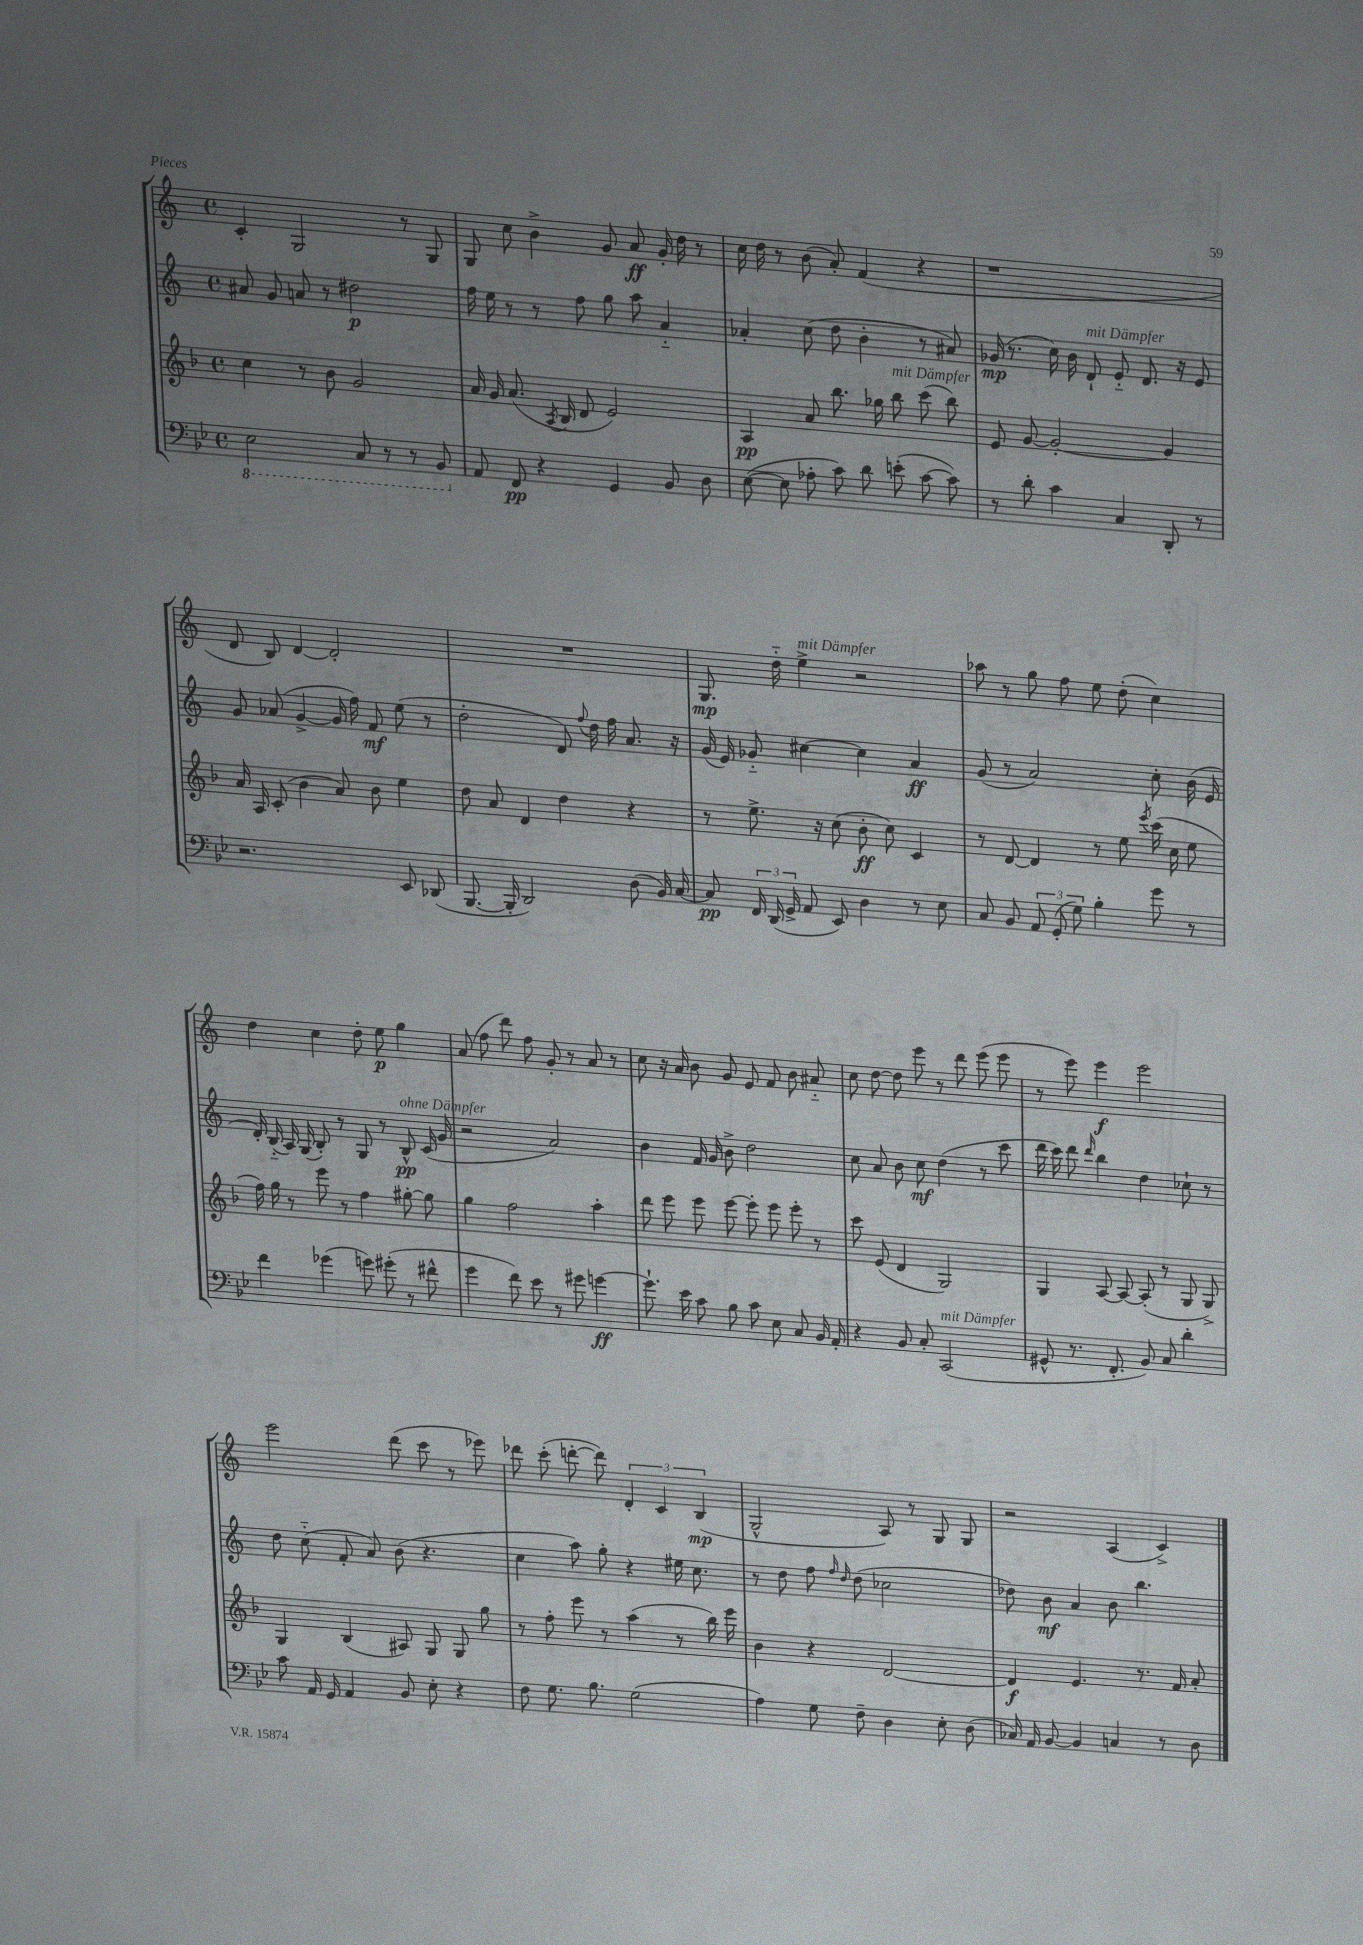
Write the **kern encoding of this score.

**kern	**kern	**kern	**kern
*staff4	*staff3	*staff2	*staff1
*clefF4	*clefG2	*clefG2	*clefG2
*k[b-e-]	*k[b-]	*k[]	*k[]
*M4/4	*M4/4	*M4/4	*M4/4
*met(c)	*met(c)	*met(c)	*met(c)
2EE-	4cc	8a#	4c'
.	.	8g	.
.	8r	8a	2G
.	8b-	8r	.
8CC	2g	2dd#	.
8r	.	.	.
8r	.	.	8r
8BBB-	.	.	8G
=	=	=	=
8AA	16a	16ff	8G
.	16g	16ee	.
8FF	(8.a	8r	8cc
4r	.	8r	4b^
.	8qA	.	.
.	16B-	.	.
.	8d	8ff	.
4GG	2e)	8gg	8g
.	.	8aa	8a
8BB-	.	4a'~	16g'
.	.	.	16dd
8D	.	.	8r
=	=	=	=
([8E-	4A	4a-'	16cc
.	.	.	16dd
8E-]	.	.	8r
8A-'	8a	(8cc	(8b
8c)	8.bb-	8dd	8a')
8d	.	4b'	(4f
.	16gg-	.	.
(8e'	8bb-	.	.
[8c	(8ccc	8r	4r
8c])	8bb-)	8a#)	.
=	=	=	=
8r	8e	(16g-	1r
.	.	8.r	.
8d'	[8g	.	.
4c	2g'_	16cc)	.
.	.	16b	.
.	.	8d`	.
4C	.	8e'~	.
.	.	8.d	.
8DD'	4g]	.	.
.	.	16r	.
8r	.	8e	.
=	=	=	=
2.r	16a	8g	8d
.	16A	.	.
.	(8c'	(8a-	8B)
.	4b-	[4g^	[4d
.	8a)	16g]	2d']
.	.	16ff)	.
.	8b-	8f	.
8EE-	4ee	(8ee	.
(8DD-	.	8r	.
=	=	=	=
[8.BBB-	8dd	2dd'	1r
.	8a	.	.
16BBB-']	.	.	.
2DD)	4d	.	.
.	4dd	8d)	.
.	.	8qqff	.
.	.	16dd	.
.	.	16ff	.
(8D	4r	8.a	.
16BB-)	.	.	.
[16C	.	16r	.
=	=	=	=
8C]	8r	(16g	8.G
.	.	16e)	.
24FF	8.ee^	8g-'~	.
(24DD	.	.	.
.	.	.	16dd'~
24GG^	.	.	.
8AA	.	[4cc#	4ee^
.	16r	.	.
8EE-)	(8cc	.	.
4D	8b-'	4cc#]	2r
.	8cc)	.	.
8r	4c	4a	.
8E-	.	.	.
=	=	=	=
8C	8r	(8g	8aa-
8BB-	[8d	8r	8r
12AA	4d]	2a)	8gg
(12GG'	.	.	.
.	.	.	8ff
12G)	.	.	.
4B-'	8r	.	8ee
.	8ee	.	(8dd'
.	8qeee	.	.
8g	(16ccc	8cc'	4cc)
.	16cc	.	.
8r	8ee	(16b	.
.	.	16e	.
=	=	=	=
4f	16ff)	16d')	4dd
.	16gg	(16B'~	.
.	8r	16A)	.
.	.	(16G	.
(4g-	8eee	8B')	4cc
.	8r	8r	.
8g)	4ff	8G	8dd'
(8g#'	.	8r	8ee
8r	[8gg#'	8B^^	4gg
8f#^^	8gg#]	(16c	.
.	.	16g	.
=	=	=	=
4g	4gg	2r	(8a
.	.	.	8ff
8f)	2ff	.	8ddd)
8e-	.	.	8ff
8r	.	2a)	8g'
8g#	.	.	8r
[4g	4aa'	.	8a
.	.	.	8r
=	=	=	=
8.g`]	8ddd	4b	8cc
.	8eee	.	16r
16e-	.	.	16a
8c	8eee	16f	8b
.	.	16g	.
8B-	[8eee	8b^	8g
8c	8eee']	2dd	8e
8E-	8eee	.	8f
8C	8eee'	.	8b
16BB-	8r	.	8a#'~
16AA'	.	.	.
=	=	=	=
4r	8ccc	8cc	8cc
.	(8e	8a	[8dd
8BB-	4d	8b	8dd]
8C'	.	8cc	8eee
(2CC	2G)	(4dd	8r
.	.	.	8ddd
.	.	8r	(8eee
.	.	8ccc	8eee
=	=	=	=
8GG#^^	4G	16ddd	8r
.	.	16ccc)	.
8.r	.	8ddd	8eee)
.	.	16qqddd	.
.	[8A	4bb	4eee
8.FF'	.	.	.
.	8A_	.	.
8BB-)	(8A']	4dd	2eee
8C	8r	.	.
4d'	8G	8cc-`	.
.	8G^)	8r	.
=	=	=	=
8c	4G	8dd	2eee
16AA	.	(8cc'~	.
16GG	.	.	.
4AA	(4B-	8f'	.
.	.	8a)	.
8BB-	8A#)	(8b	(8ddd
8E-'	8G	4.r	8ccc
4r	8G	.	8r
.	8gg	.	8eee-)
=	=	=	=
8F	8r	4cc	8ddd-
8.G	8ff'	.	(8ccc'
.	8eee	8aa)	[8ddd'
8.B-	.	.	.
.	8r	8gg'	8ddd])
(2G	(4aa	4r	6d'
.	.	.	6c
.	8r	16ee#	.
.	.	8.cc	.
.	.	.	(6B
.	16bb-)	.	.
.	16eee	.	.
=	=	=	=
4A)	4b-	8r	2G^^
.	.	8dd	.
8G	4r	8ff	.
.	.	16qqff	.
.	.	16qqdd	.
8F~	.	(8dd	.
4D	[2d	2cc-	8A)
.	.	.	8r
8E-'	.	.	8G
(8D	.	.	8G
=	=	=	=
16C-)	4d]	8dd-)	2r
16AA	.	.	.
[8BB-	.	8b	.
4BB-]	4.e	4a	.
4C	.	8b	(4A
.	8.r	4.bb	.
8r	.	.	4c^)
.	16f	.	.
8D	8a'	.	.
==	==	==	==
*-	*-	*-	*-
